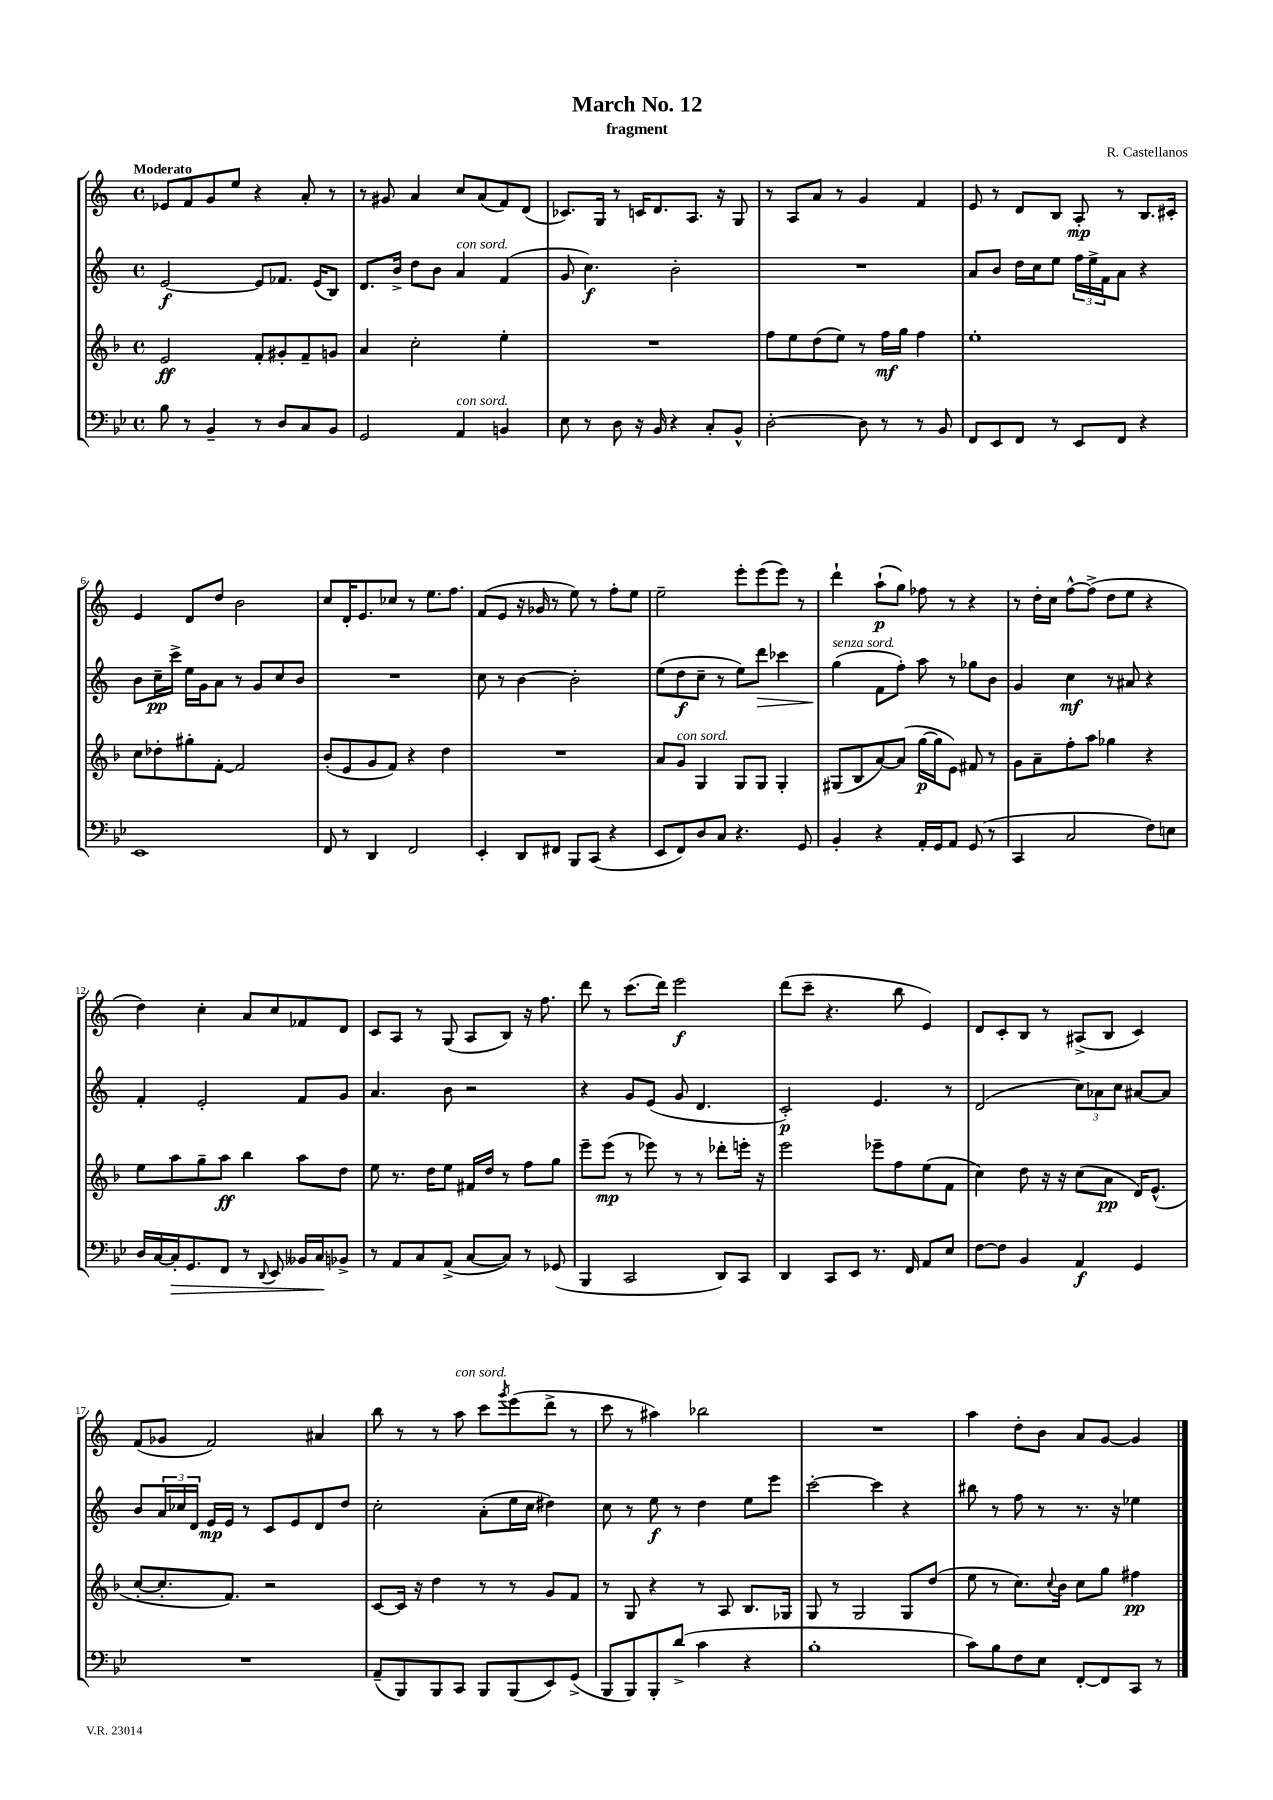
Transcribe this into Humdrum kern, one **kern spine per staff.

**kern	**kern	**kern	**kern
*staff4	*staff3	*staff2	*staff1
*clefF4	*clefG2	*clefG2	*clefG2
*k[b-e-]	*k[b-]	*k[]	*k[]
*M4/4	*M4/4	*M4/4	*M4/4
*met(c)	*met(c)	*met(c)	*met(c)
8B-\	2e/	[2e/	8e-/L
8r	.	.	8f/
4BB-~/	.	.	8g/
.	.	.	8ee/J
8r	8f'/L	8e/]L	4r
8D/L	8g#'/	8.f-/J	.
8C/	8f~/	.	8a'/
.	.	(16e/LK	.
8BB-/J	8g/J	8B/J)	8r
=	=	=	=
2GG/	4a/	8.d/L	8r
.	.	.	8g#/
.	.	16b^/Jk	.
.	2cc'\	8dd\L	4a/
.	.	8b\J	.
4AA/	.	4a/	8cc/L
.	.	.	(8a/
4BB/	4ee'\	(4f/	8f/)
.	.	.	(8d/J
=	=	=	=
8E-\	1r	8g/	8.c-/L)
8r	.	4.cc\)	.
.	.	.	16G/Jk
8D\	.	.	8r
16r	.	.	16c/LK
16BB-/	.	.	8.d/
4r	.	2b'\	.
.	.	.	8.A/J
8C'/L	.	.	.
.	.	.	16r
8BB-^^/J	.	.	8G/
=	=	=	=
[2D'\	8ff\L	1r	8r
.	8ee\	.	8A/L
.	(8dd\	.	8a/J
.	8ee\J)	.	8r
8D\]	8r	.	4g/
8r	16ff\LL	.	.
.	16gg\JJ	.	.
8r	4ff\	.	4f/
8BB-/	.	.	.
=	=	=	=
8FF/L	1ee'	8a/L	8e/
8EE-/	.	8b/J	8r
8FF/J	.	16dd\LL	8d/L
.	.	16cc\J	.
8r	.	8ee\J	8B/J
8EE-/L	.	24ff\LL	8A'/
.	.	24ee^\	.
.	.	24f\J	.
8FF/J	.	8a\J	8r
4r	.	4r	8.B/L
.	.	.	16c#'/Jk
=	=	=	=
1EE-	8cc\L	8b\L	4e/
.	8dd-'\	16cc~\L	.
.	.	16ccc^\JJ	.
.	8gg#'\	16ee\LL	8d/L
.	.	16g\J	.
.	[8f'\J	8a\J	8dd/J
.	2f/]	8r	2b\
.	.	8g/L	.
.	.	8cc/	.
.	.	8b/J	.
=	=	=	=
8FF/	(8b-'/L	1r	8cc/L
8r	8e/	.	16d'/K
.	.	.	8.e/
4DD/	8g/	.	.
.	8f/J)	.	8cc-/J
2FF/	4r	.	8r
.	.	.	8.ee\L
.	4dd\	.	.
.	.	.	8.ff\J
=	=	=	=
4EE-'/	1r	8cc\	(8f/L
.	.	8r	8e/J
8DD/L	.	[4b\	16r
.	.	.	16g-/
8FF#/J	.	.	8r
8BBB-/L	.	2b'\]	8ee\)
(8CC/J	.	.	8r
4r	.	.	8ff'\L
.	.	.	8ee\J
=	=	=	=
8EE-/L	8a/L	(8ee\L	2ee~\
8FF/)	8g/J	8dd\	.
8D/	4G/	8cc~\J	.
8C/J	.	8r	.
4.r	8G/L	8ee\L)	8eee'\L
.	8G/J	8ddd\J	(8eee\
.	4G'/	4ccc-\	8eee\J)
8GG/	.	.	8r
=	=	=	=
4BB-'/	(8G#/L	(4gg\	4ddd`\
.	8B-/	.	.
4r	[8a/)	8f\L	(8aa`\L
.	(8a/]J	8ff'\J)	8gg\J)
16AA'/LL	[16gg\LL	8aa\	8ff-\
16GG/J	16gg\]J	.	.
8AA/J	8e\J)	8r	8r
(8GG/	8f#/	8gg-\L	4r
8r	8r	8b\J	.
=	=	=	=
4CC/	8g\L	4g/	8r
.	8a~\	.	16dd'\LL
.	.	.	16cc\JJ
2C/	8ff'\	4cc\	[8ff^^\L
.	8aa\J	.	(8ff^\]J
.	4gg-\	8r	8dd\L
.	.	8a#/	8ee\J
8F\L)	4r	4r	4r
8E\J	.	.	.
=	=	=	=
16D/LL	8ee\L	4f'/	4dd\)
[16C/	.	.	.
16C'/]J	8aa\	.	.
8.GG/	.	.	.
.	8gg~\	2e'/	4cc'\
8FF/J	8aa\J	.	.
8r	4bb-\	.	8a/L
8qqDD/	.	.	.
8EE-/	.	.	8cc/
16BB--/LL	8aa\L	8f/L	8f-/
16C/J	.	.	.
8BB-^/J	8dd\J	8g/J	8d/J
=	=	=	=
8r	8ee\	4.a/	8c/L
8AA/L	8.r	.	8A/J
8C/	.	.	8r
.	16dd\LK	.	.
(8AA^/J	8ee\J	8b\	(8G/
[8C/L	16f#/LL	2r	8A/L
.	16dd/JJ	.	.
8C/]J)	8r	.	8B/J)
8r	8ff\L	.	16r
.	.	.	8.ff\
(8GG-/	8gg\J	.	.
=	=	=	=
4BBB-/	8eee~\L	4r	8ddd\
.	(8eee\J	.	8r
2CC/	8r	8g/L	(8.ccc\L
.	8eee-\)	(8e/J	.
.	.	.	16ddd\Jk)
.	8r	8g/	2eee\
.	8r	4.d/	.
8DD/L)	8ddd-'\L	.	.
8CC/J	16eee'\Jk	.	.
.	16r	.	.
=	=	=	=
4DD/	2eee\	2c'/)	(8ddd\L
.	.	.	8ccc~\J
8CC/L	.	.	4.r
8EE-/J	.	.	.
8.r	8eee-~\L	4.e/	.
.	8ff\	.	8bb\
16FF/	.	.	.
8AA/L	(8ee\	.	4e/)
8E-/J	8f\J	8r	.
=	=	=	=
[8F\L	4cc\)	(2d/	8d/L
8F\]J	.	.	8c'/
4BB-/	8dd\	.	8B/J
.	16r	.	8r
.	16r	.	.
4AA/	(8cc\L	12cc\L)	(8A#^/L
.	.	12a-\	.
.	8a\J	.	8B/J
.	.	12cc\J	.
4GG/	16d/LK)	[8a#/L	4c/)
.	(8.e^^/J	.	.
.	.	8a#/]J	.
=	=	=	=
1r	[8cc'/L	8b/L	(8f/L
.	8.cc'/]	24a/L	8g-/J
.	.	24cc-/	.
.	.	24d/JJ	.
.	.	16e/LL	2f/)
.	8.f/J)	16e/JJ	.
.	.	8r	.
.	2r	8c/L	.
.	.	8e/	.
.	.	8d/	4a#/
.	.	8dd/J	.
=	=	=	=
(8AA~/L	[8c/L	2cc'\	8bb\
8BBB-/)	16c/]Jk	.	8r
.	16r	.	.
8BBB-/	4dd\	.	8r
8CC/J	.	.	8aa\
8BBB-/L	8r	(8a'\L	8ccc\L
.	.	.	8qggg/
(8BBB-/	8r	16ee\L	(8eee\
.	.	16cc\JJ	.
8EE-/)	8g/L	4dd#\)	8ddd^\J
(8GG^/J	8f/J	.	8r
=	=	=	=
8BBB-/L	8r	8cc\	8ccc\
8BBB-/)	8G/	8r	8r
8BBB-'/	4r	8ee\	4aa#\)
(8d^/J	.	8r	.
4c\	8r	4dd\	2bb-\
.	8A/	.	.
4r	8.B-/L	8ee\L	.
.	.	8eee\J	.
.	16G-/Jk	.	.
=	=	=	=
1B-'	8G/	[2ccc'\	1r
.	8r	.	.
.	2G/	.	.
.	.	4ccc\]	.
.	8G/L	4r	.
.	(8dd/J	.	.
=	=	=	=
8c\L)	8ee\	8bb#\	4aa\
8B-\	8r	8r	.
8F\	8.cc\L)	8ff\	8dd'\L
8E-\J	.	8r	8b\J
.	8qqcc/	.	.
.	16b-\Jk	.	.
[8FF'/L	8cc\L	8.r	8a/L
8FF/]	8gg\J	.	[8g/J
.	.	16r	.
8CC/J	4ff#\	4ee-\	4g/]
8r	.	.	.
==	==	==	==
*-	*-	*-	*-
